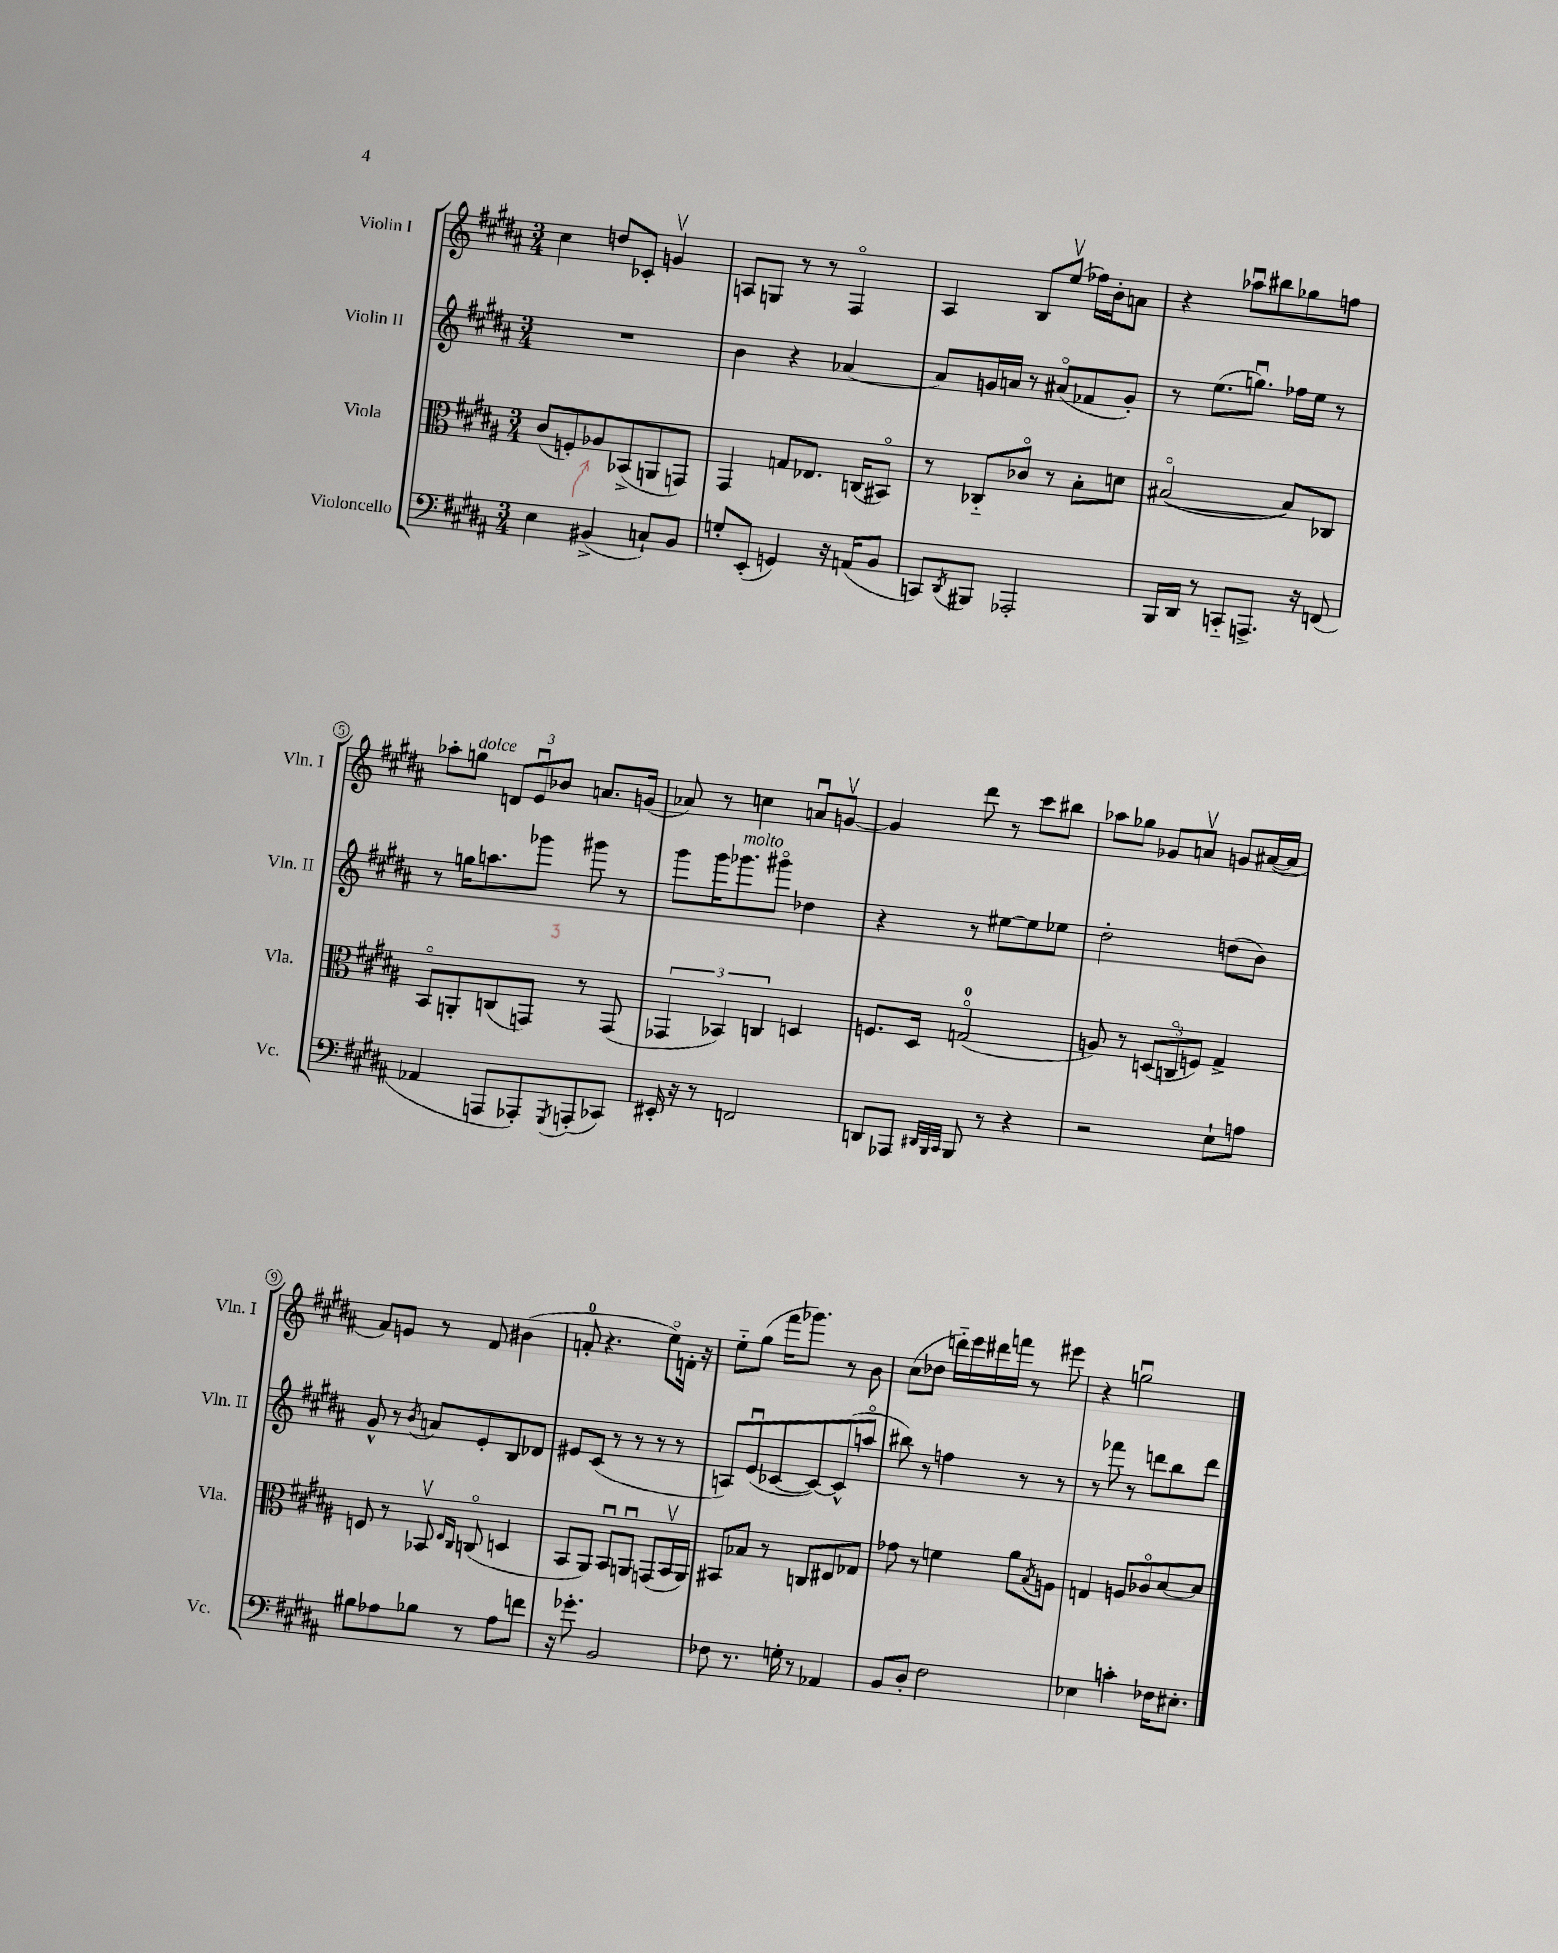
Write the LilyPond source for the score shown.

<<
\new StaffGroup <<
\new Staff = "s0" \with { instrumentName = "Violin I" shortInstrumentName = "Vln. I" } {
    \clef treble \key b \major \numericTimeSignature \time 3/4
    cis''4 d''8 ces'8-. g'4\upbow |
    a8 g8 r8 r8 fis4\flageolet |
    ais4 b8 e''8\upbow( fes''16) b'16-. a'8 |
    r4 aes''8\downbow bis''8 ges''8 f''8 |
    aes''8-. g''8^\markup { \italic "dolce" } \tuplet 3/2 { d'8 e'8\downbow bes'8 } a'8. g'16( |
    aes'8) r8 c''4 a'8\downbow g'8~\upbow |
    g'4 dis'''8 r8 cis'''8 bis''8 |
    aes''8 ges''8 ges'8 a'8\upbow g'8 ais'16~( ais'16 |
    ais'8) g'8 r8 fis'8 bis'4( |
    a'8-0-. r4. e''8\flageolet) f'16-. r16 |
    e''8-_ gis''8( fis'''16 ges'''8.) r8 b'8 |
    cis''8( des''8 d'''16-_) e'''16 dis'''16 f'''16 r8 eis'''8 |
    r4 g''2\downbow \bar "|." |
}
\new Staff = "s1" \with { instrumentName = "Violin II" shortInstrumentName = "Vln. II" } {
    \clef treble \key b \major \numericTimeSignature \time 3/4
    R2. |
    b'4 r4 aes'4~ |
    aes'8 g'16 a'16 r8 ais'8\flageolet( fes'8 g'8-.) |
    r8 e''8.( g''8.\downbow) fes''16 e''16 r8 |
    r8 g''16 a''8. ges'''8 gis'''8 r8 |
    gis'''8 gis'''16 ges'''8.^\markup { \italic "molto" } gis'''8\flageolet des''4 |
    r4 r8 eis''8~ eis''8 ees''8 |
    dis''2-. d''8( b'8) |
    gis'8-^ r8 \acciaccatura { b'8 } a'8 e'8-. b8 des'8 |
    eis'8 cis'8( r8 r8 r8 r8 |
    a8) e'8\downbow( ces'8~ ces'8~) ces'8-^( a''8\flageolet |
    bis''8) r8 f''4 r8 r8 |
    r8 fes'''8 r8 d'''8 b''8 d'''8 \bar "|." |
}
\new Staff = "s2" \with { instrumentName = "Viola" shortInstrumentName = "Vla." } {
    \clef alto \key b \major \numericTimeSignature \time 3/4
    cis'8( f8-.) aes8 bes,8->( a,8 g,8) |
    gis,4 g8 ees8. c16( bis,8\flageolet) |
    r8 ces8-_ ces'8\flageolet r8 b8-. d'8 |
    bis2~\flageolet( bis8) ces8 |
    b,8\flageolet a,8-. c8( g,8) r8 g,8( |
    \tuplet 3/2 { ges,4 bes,4) c4 } d4 |
    f8. dis16 g2-0\flageolet( |
    a8) r8 \tuplet 3/2 { d8( c8\flageolet f8) } gis4-> |
    f8 r8 bes,8\upbow \grace { e16 cis16 } c8\flageolet( d4 |
    b,8 ais,8) b,8\downbow a,8\downbow g,8( b,16\upbow a,16) |
    bis,8 bes8 r8 c8 eis8 ges8 |
    ges'8 r8 f'4 ais'8 \acciaccatura { b8 } a8 |
    g4 a8 ces'8\flageolet dis'8~ dis'8 \bar "|." |
}
\new Staff = "s3" \with { instrumentName = "Violoncello" shortInstrumentName = "Vc." } {
    \clef bass \key b \major \numericTimeSignature \time 3/4
    e4 bis,4->( c8-!) bis,8 |
    g8-. e,8-.( g,4) r16 a,16( b,8 |
    c,8) \acciaccatura { dis,8 } bis,,8 aes,,2-. |
    b,,16 dis,16 r8 c,8-_ a,,8.-> r16 f,8( |
    aes,4 a,,8 aes,,8-.) \acciaccatura { gis,,8 } a,,8-.( ces,8) |
    eis,16-. r16 r8 f,2 |
    d,8 aes,,8 \grace { dis,32 b,,32 cis,32 } b,,8 r8 r4 |
    r2 e8-! a8 |
    bis8 aes8 bes8 r8 aes8 f'8 |
    r16 ges'8.-. b,2 |
    fes8 r8. g16-. r8 aes,4 |
    b,8 dis8-. fis2 |
    ees4 c'4-. fes16 eis8.-. \bar "|." |
}
>>
>>
\layout { \context { \Score \override BarNumber.stencil = #(make-stencil-circler 0.1 0.3 ly:text-interface::print) } }
